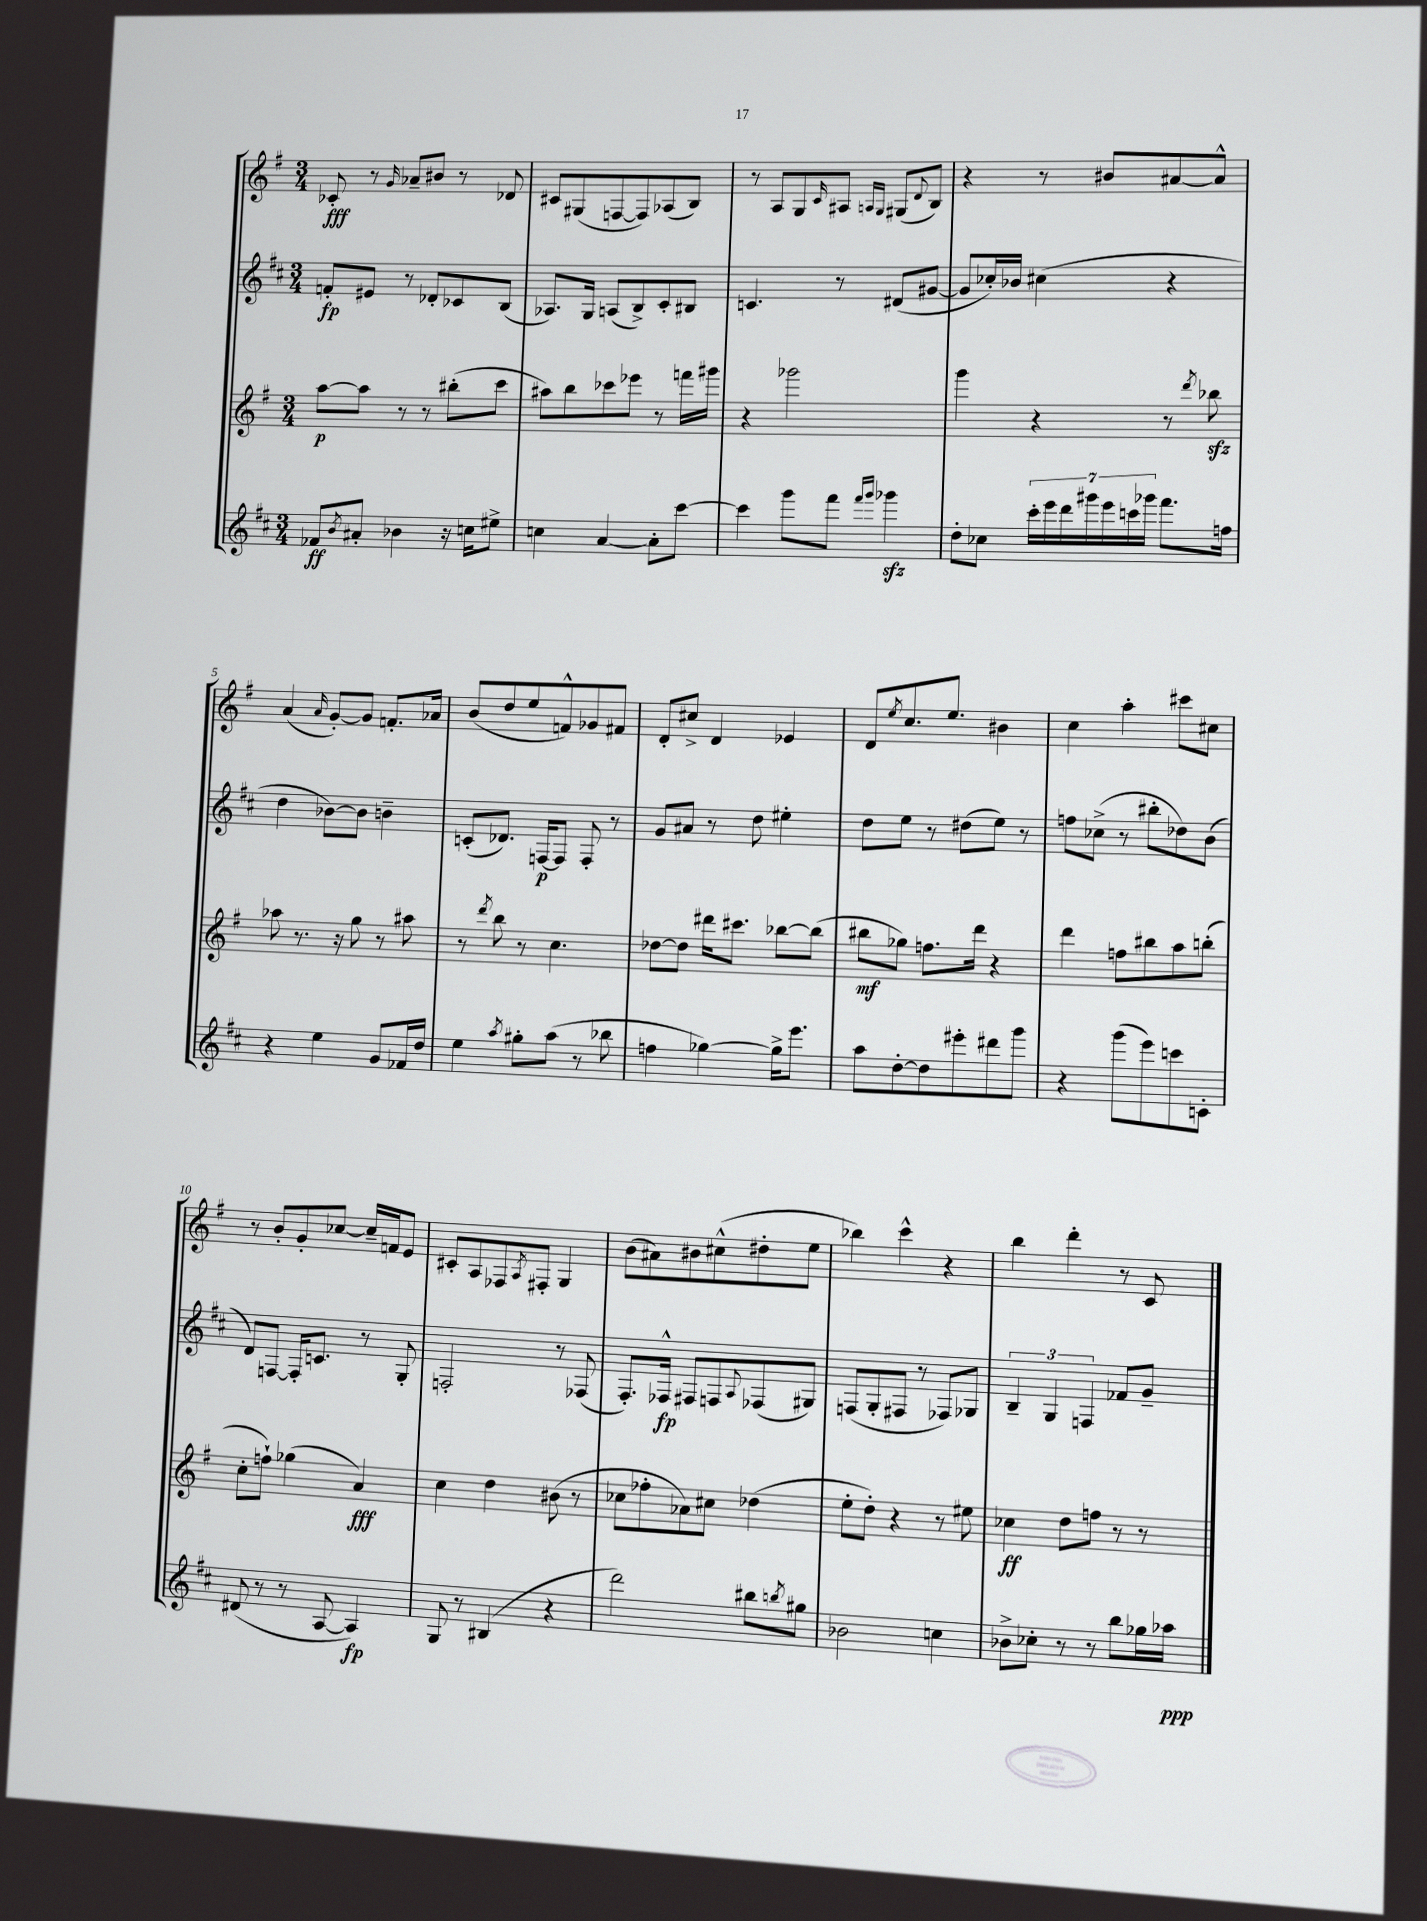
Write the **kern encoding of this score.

**kern	**kern	**kern	**kern
*staff4	*staff3	*staff2	*staff1
*clefG2	*clefG2	*clefG2	*clefG2
*k[f#c#]	*k[f#]	*k[f#c#]	*k[f#]
*M3/4	*M3/4	*M3/4	*M3/4
8f-/L	[8aa\L	8f'/L	8c-'/
8qb/	.	.	.
8a#'/J	8aa\]J	8e#/J	8r
.	.	.	16qqg/
4b-\	8r	8r	8a-~/L
.	8r	8d-'/L	8b#/J
16r	(8bb#'\L	8c-/	8r
16cc\LK	.	.	.
8ee#^\J	8ccc\J	(8B/J	8d-/
=	=	=	=
4cc\	8aa#\L)	8.A-/L)	8c#/L
.	8bb\	.	(8G#/
.	.	16G/Jk	.
[4a/	8ccc-\	(8A/L	[8F/
.	8eee-\J	8B^/)	8F/])
8a'\]L	8r	8c#'/	(8A-/
[8ccc#\J	16fff\LL	8B#/J	8B/J)
.	16ggg#\JJ	.	.
=	=	=	=
4ccc#\]	4r	4.c/	8r
.	.	.	8A/L
8ggg\L	2ggg-\	.	8G/
.	.	.	16qqc/
8fff#\J	.	8r	8A#/J
16qqfff#/LL	.	.	16qqA/LL
16qqggg/JJ	.	.	16qqG/JJ
4ggg-\	.	(8d#/L	(8G#/L
.	.	.	8qqd/
.	.	[8g#/J	8B/J)
=	=	=	=
8dd'\L	4ggg\	8g#/]L	4r
8cc-\J	.	16cc-'/L)	.
.	.	16b-/JJ	.
28ccc#'\LL	4r	(4cc#\	8r
28eee\	.	.	.
28ddd\	.	.	.
28ggg#\	.	.	.
.	.	.	8b#/L
28eee\	.	.	.
28ccc\	.	.	.
28ggg-\JJ	.	.	.
8.fff#\L	8r	4r	[8a#/
.	8qddd/	.	.
.	8bb-\	.	8a#^^/]J
16ff\Jk	.	.	.
=	=	=	=
4r	8aa-\	4dd\	(4a/
.	8.r	.	.
.	.	.	16qqa/
4ee\	.	[8b-\L)	[8g'/L)
.	16r	.	.
.	8gg\	8b-\]J	8g/]J
8g/L	8r	4b~\	8.f'/L
16f-/L	8aa#\	.	.
16dd/JJ	.	.	16a-/Jk
=	=	=	=
4ee\	8r	(8c'/L	(8b/L
.	8qddd/	.	.
.	8bb\	8.d-/J)	8dd/
8qaa/	.	.	.
8gg#'\L	8r	.	8ee/
.	.	[16F/LK	.
(8aa\J	4.cc\	8F/]J	8f^^/)
8r	.	8F'/	8g-/
8bb-\	.	8r	8f#/J
=	=	=	=
4ff\	[8dd-\L	8g/L	8d'/L
.	8dd-\]J	8a#/J	8cc#^/J
[4gg-\)	16ddd#\LK	8r	4d/
.	8.ccc#\J	.	.
.	.	8dd\	.
16gg-^\]LK	[8bb-\L	4ee#'\	4e-/
8.eee\J	.	.	.
.	(8bb-\]J	.	.
=	=	=	=
8aa\L	8bb#\L	8dd\L	8d/L
.	.	.	8qee/
[8dd'\	8gg-\J)	8ee\J	8.cc/
8dd\]	8.ff\L	8r	.
.	.	.	8.ee/J
8eee#'\	.	(8dd#\L	.
.	16ddd\Jk	.	.
8ddd#\	4r	8ee\J)	4b#\
8ggg\J	.	8r	.
=	=	=	=
4r	4ddd\	8ff\L	4cc\
.	.	(8cc-^\J	.
(8ggg\L	8ff\L	8r	4aa'\
8eee\)	8bb#\	8bb#'\L	.
8ccc\	8aa\	8dd-\)	8ccc#\L
8c'\J	(8bb'\J	(8b\J	8cc#\J
=	=	=	=
(8d#/	8cc'\L	8d/L)	8r
8r	8ff`\J)	[8F/J	8b'/L
8r	(4gg-\	16F'/]LK	8g'/
.	.	8.c/J	.
[8A/	.	.	[8cc-/J
4A/])	4a/)	8r	16cc-~/]LL
.	.	.	16f/J
.	.	8G'/	8e/J
=	=	=	=
8G/	4cc\	2F'/	8c#'/L
8r	.	.	8A/
(4B#/	4dd\	.	8F-/
.	.	.	8qA/
.	.	.	8F#'/J
4r	(8b#\	8r	4G/
.	8r	(8F-/	.
=	=	=	=
2ddd\)	8cc-\L	8.F#'/L)	(8b\L
.	8ff-'\	.	8a#\)
.	.	16F-^^/Jk	.
.	8a-\)	8F#/L	8b#\
.	8cc#\J	8F/	(8cc#^^\
.	.	8qqA/	.
8bb#\L	(4dd-\	(8F-/	8dd#'\
8qbb/	.	.	.
8gg#\J	.	8G#/J)	8ee\J
=	=	=	=
2b-\	8ee'\L	(8F/L	4bb-\)
.	8dd'\J)	8G'/	.
.	4r	8F#/J	4ccc^^\
.	.	8r	.
4cc\	8r	8F-/L)	4r
.	8ee#\	8G-/J	.
=	=	=	=
8b-^\L	4cc-\	6B~/	4bb\
8cc-'\J	.	.	.
.	.	6G/	.
8r	8dd\L	.	4ddd'\
.	.	6F/	.
8r	8ff\J	.	.
8bb\L	8r	8f-/L	8r
16gg-\L	8r	8g~/J	8c/
16aa-\JJ	.	.	.
==	==	==	==
*-	*-	*-	*-
